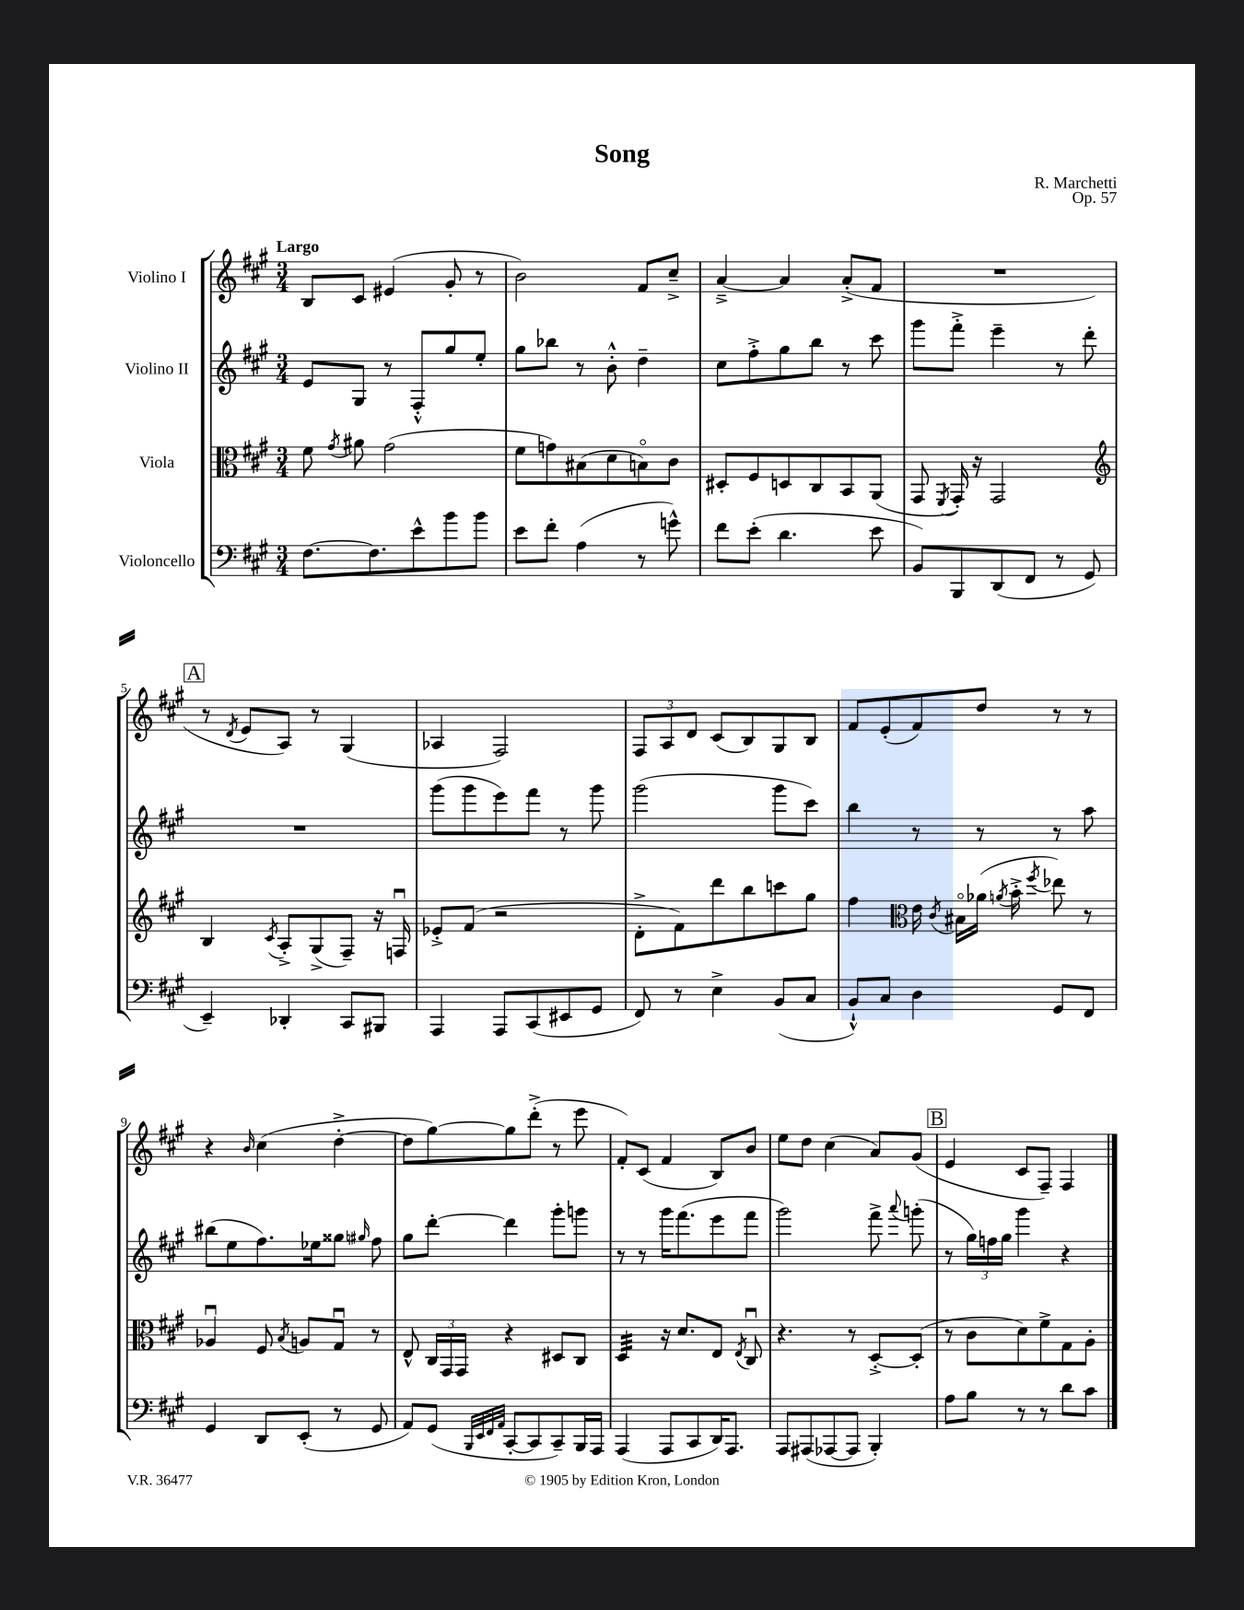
\header { title = "Song" composer = "R. Marchetti" opus = "Op. 57" }
<<
\new StaffGroup <<
\new Staff = "s0" \with { instrumentName = "Violino I" } {
    \clef treble \key a \major \numericTimeSignature \time 3/4 \tempo "Largo"
    \autoBeamOff b8[ cis'8] eis'4( gis'8-. r8 |
    b'2) fis'8[ cis''8]---> |
    a'4~---> a'4 a'8[-.->( fis'8] |
    R2. |
    \mark \markup { \box "A" } r8 \acciaccatura { d'8 } e'8[ a8]) r8 gis4( |
    aes4 fis2) |
    \tuplet 3/2 { fis8[ a8 d'8] } cis'8[( b8) gis8 b8] |
    fis'8[ e'8-.( fis'8) d''8] r8 r8 |
    r4 \grace { b'16 } cis''4( d''4~-.-> |
    d''8[ gis''8~) gis''8 d'''8]-.->( r8 e'''8 |
    fis'8[-.) cis'8]( fis'4 b8[) b'8] |
    e''8[ d''8] cis''4( a'8[) gis'8]( |
    \mark \markup { \box "B" } e'4 cis'8[ fis8]--) fis4 \bar "|." |
}
\new Staff = "s1" \with { instrumentName = "Violino II" } {
    \clef treble \key a \major \numericTimeSignature \time 3/4
    \autoBeamOff e'8[ gis8] r8 fis8[-.-^ gis''8 e''8]-. |
    gis''8[ bes''8] r8 b'8-.-^ d''4-- |
    cis''8[ fis''8-.-> gis''8 b''8] r8 cis'''8 |
    gis'''8[ fis'''8]-.-> e'''4-- r8 d'''8-. |
    \mark \markup { \box "A" } R2. |
    gis'''8[( gis'''8 e'''8) fis'''8] r8 gis'''8 |
    gis'''2( gis'''8[ cis'''8]) |
    b''4 r8 r8 r8 a''8 |
    bis''8[( e''8 fis''8.) ees''16 gisis''8] \grace { gis''16 } fis''8 |
    gis''8[ d'''8]~-. d'''4 gis'''8[-. g'''8] |
    r8 r8 gis'''16[ fis'''8.( e'''8 fis'''8] |
    gis'''2) fis'''8-> \appoggiatura { a'''8 } g'''8-.( |
    \mark \markup { \box "B" } r8 \tuplet 3/2 { gis''16[) f''16 gis''16] } gis'''4 r4 \bar "|." |
}
\new Staff = "s2" \with { instrumentName = "Viola" } {
    \clef alto \key a \major \numericTimeSignature \time 3/4
    \autoBeamOff fis'8 \acciaccatura { gis'8 } ais'8 gis'2( |
    fis'8[ g'8) bis8( d'8 b8\flageolet) cis'8] |
    dis8[-. fis8 d8 cis8 b,8 a,8]( |
    gis,8 \acciaccatura { fis,8 } gis,16-.) r16 gis,2 |
    \mark \markup { \box "A" } \clef treble b4 \acciaccatura { cis'8 } a8[-.-> gis8->( fis8]--) r16 f16\downbow |
    ees'8[-.-> fis'8]( r2 |
    d'8[-.-> fis'8) d'''8 b''8 c'''8 gis''8] |
    fis''4 \clef alto e'16 \acciaccatura { cis'8 } bis16[\flageolet aes'16]( \acciaccatura { a'8 } b'16-.-> \acciaccatura { fis''8 } ees''8) r8 |
    aes4\downbow fis8 \acciaccatura { b8 } a8[ gis8]\downbow r8 |
    e8-^ \tuplet 3/2 { cis16[ gis,16 gis,16] } r4 dis8[ cis8] |
    d4:32 r16 d'8.[ e8] \acciaccatura { e8 } cis8\downbow |
    r4. r8 d8[~-.-> d8]-.( |
    \mark \markup { \box "B" } r8 cis'8[ d'8) fis'8-> gis8 a8]-. \bar "|." |
}
\new Staff = "s3" \with { instrumentName = "Violoncello" } {
    \clef bass \key a \major \numericTimeSignature \time 3/4
    \autoBeamOff fis8.[~ fis8. e'8-^ b'8 b'8] |
    e'8[ fis'8]-. a4( r8 g'8-^) |
    fis'8[ e'8]-.( d'4. e'8 |
    b,8[) b,,8 d,8( fis,8] r8 gis,8 |
    \mark \markup { \box "A" } e,4--) des,4-. cis,8[ bis,,8] |
    a,,4 a,,8[ cis,8( eis,8 gis,8] |
    fis,8) r8 e4-> b,8[( cis8] |
    b,8[-!-^) cis8] d4 gis,8[ fis,8] |
    gis,4 d,8[ e,8]-.( r8 gis,8 |
    a,8[) gis,8]( \grace { b,,32[ e,32 fis,32 a,32] } cis,8[~-. cis,8 cis,8--) b,,16 a,,16] |
    a,,4( a,,8[ cis,8 d,16) a,,8.] |
    a,,8[ ais,,8( aes,,8~ aes,,8] b,,4-.) |
    \mark \markup { \box "B" } a8[ b8] r8 r8 d'8[ cis'8] \bar "|." |
}
>>
>>
